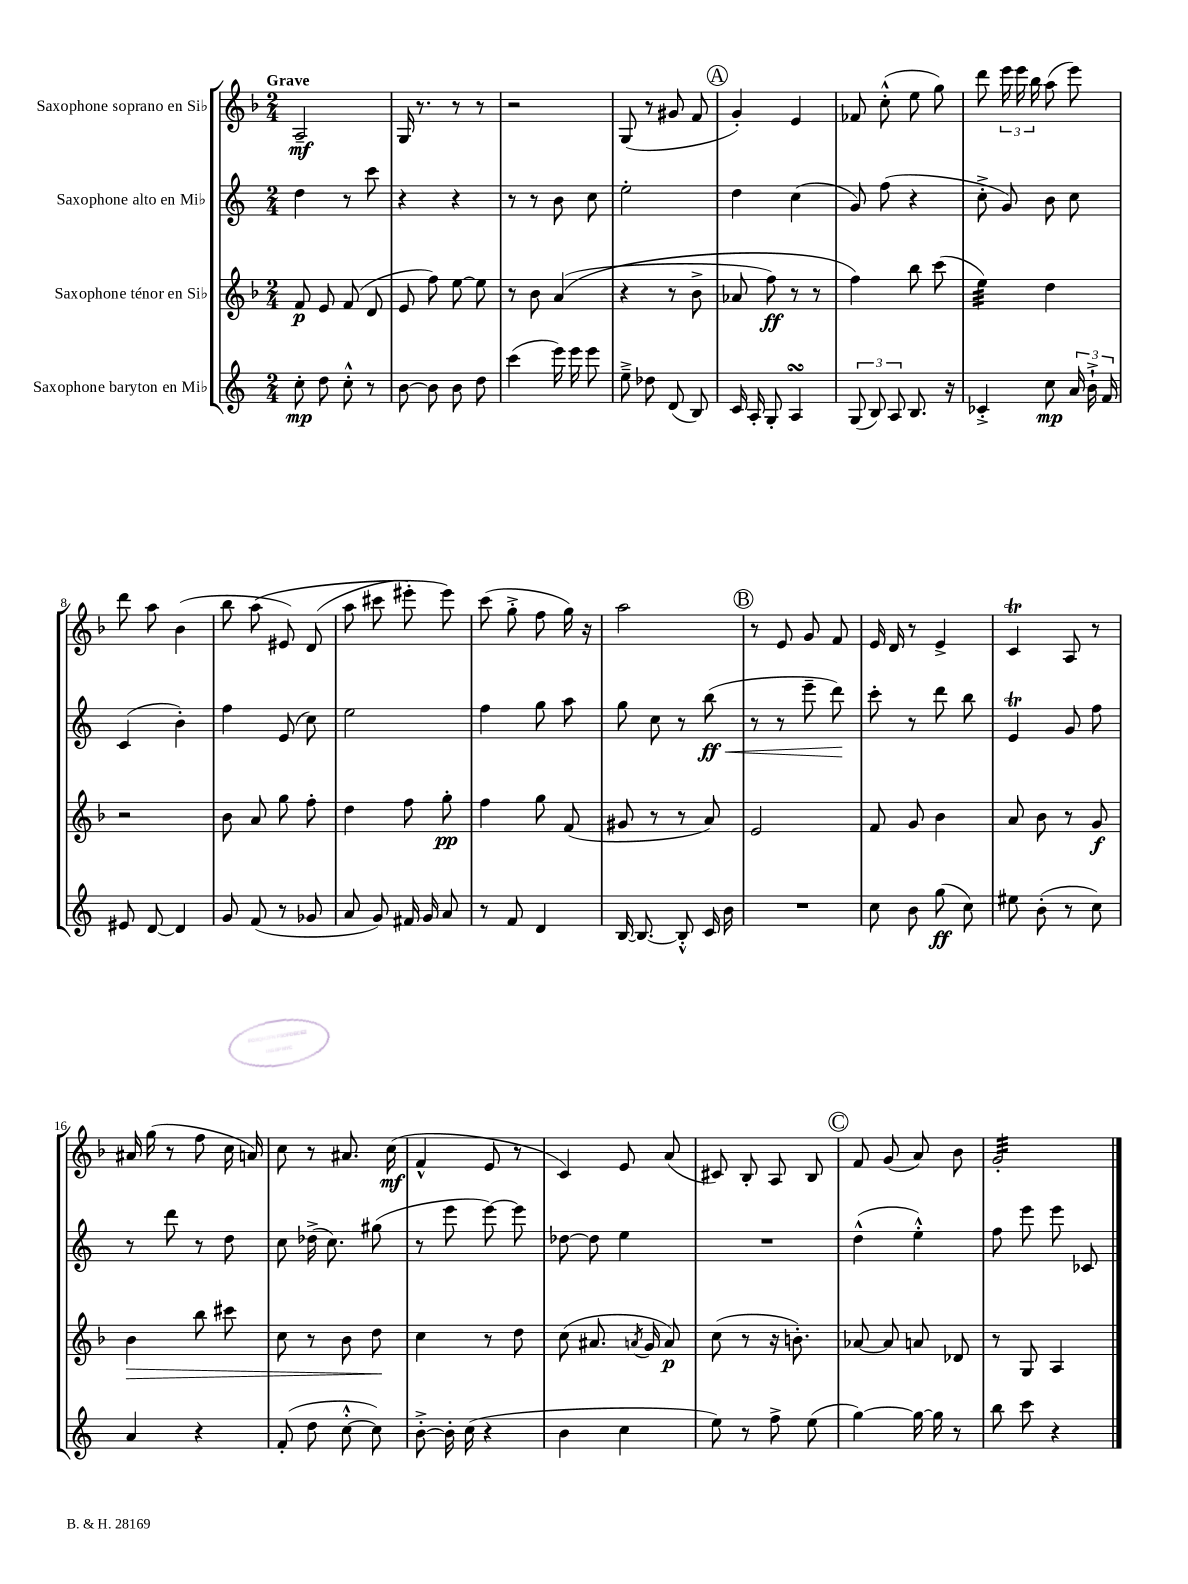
<<
\new StaffGroup <<
\new Staff = "s0" \with { instrumentName = "Saxophone soprano en Sib" } {
    \clef treble \key f \major \numericTimeSignature \time 2/4 \tempo "Grave"
    \autoBeamOff a2--\mf |
    g16 r8. r8 r8 |
    r2 |
    g8( r8 gis'8 f'8 |
    \mark \markup { \circle "A" } g'4-.) e'4 |
    fes'8 c''8-.-^( e''8 g''8) |
    d'''8 \tuplet 3/2 { e'''16 e'''16 bes''16 } a''8( e'''8) |
    d'''8 a''8 bes'4( |
    bes''8 a''8\( eis'8) d'8( |
    a''8 cis'''8 eis'''8-.) eis'''8\) |
    c'''8( g''8-.-> f''8 g''16) r16 |
    a''2 |
    \mark \markup { \circle "B" } r8 e'8 g'8 f'8 |
    e'16 d'16 r8 e'4-> |
    c'4\trill a8 r8 |
    ais'16 g''16( r8 f''8 c''16 a'16) |
    c''8 r8 ais'8. c''16\mf( |
    f'4-^ e'8 r8 |
    c'4) e'8 a'8( |
    cis'8) bes8-. a8 bes8 |
    \mark \markup { \circle "C" } f'8 g'8( a'8) bes'8 |
    g'2:32-. \bar "|." |
}
\new Staff = "s1" \with { instrumentName = "Saxophone alto en Mib" } {
    \clef treble \key c \major \numericTimeSignature \time 2/4
    \autoBeamOff d''4 r8 c'''8 |
    r4 r4 |
    r8 r8 b'8 c''8 |
    e''2-. |
    \mark \markup { \circle "A" } d''4 c''4( |
    g'8) f''8( r4 |
    c''8-.-> g'8) b'8 c''8 |
    c'4( b'4-.) |
    f''4 e'8( c''8) |
    e''2 |
    f''4 g''8 a''8 |
    g''8 c''8 r8 b''8\ff\<( |
    \mark \markup { \circle "B" } r8 r8 e'''8-- d'''8\!) |
    c'''8-. r8 d'''8 b''8 |
    e'4\trill g'8 f''8 |
    r8 d'''8 r8 d''8 |
    c''8 des''16->( c''8.) gis''8( |
    r8 e'''8 e'''8~) e'''8 |
    des''8~ des''8 e''4 |
    R2 |
    \mark \markup { \circle "C" } d''4-^( e''4-.-^) |
    f''8 e'''8 e'''8 ces'8 \bar "|." |
}
\new Staff = "s2" \with { instrumentName = "Saxophone ténor en Sib" } {
    \clef treble \key f \major \numericTimeSignature \time 2/4
    \autoBeamOff f'8\p e'8 f'8( d'8 |
    e'8 f''8) e''8~ e''8 |
    r8 bes'8 a'4(\( |
    r4 r8 bes'8-> |
    \mark \markup { \circle "A" } aes'8 f''8\ff) r8 r8 |
    f''4\) bes''8 c'''8( |
    e''4:32) d''4 |
    r2 |
    bes'8 a'8 g''8 f''8-. |
    d''4 f''8 g''8-.\pp |
    f''4 g''8 f'8( |
    gis'8 r8 r8 a'8) |
    \mark \markup { \circle "B" } e'2 |
    f'8 g'8 bes'4 |
    a'8 bes'8 r8 g'8\f |
    bes'4\> bes''8 cis'''8 |
    c''8 r8 bes'8 d''8\! |
    c''4 r8 d''8 |
    c''8( ais'8. \acciaccatura { a'8 } g'16 a'8\p) |
    c''8( r8 r16 b'8.-.) |
    \mark \markup { \circle "C" } aes'8~ aes'8 a'8 des'8 |
    r8 g8 a4 \bar "|." |
}
\new Staff = "s3" \with { instrumentName = "Saxophone baryton en Mib" } {
    \clef treble \key c \major \numericTimeSignature \time 2/4
    \autoBeamOff c''8-.\mp d''8 c''8-.-^ r8 |
    b'8~ b'8 b'8 d''8 |
    c'''4( e'''16) e'''16 e'''8 |
    e''8---> des''8 d'8( b8) |
    \mark \markup { \circle "A" } c'16 a16-. g8-. a4\turn |
    \tuplet 3/2 { g8( b8) a8 } b8. r16 |
    ces'4-.-> c''8\mp \tuplet 3/2 { a'16 b'16-!-> f'16 } |
    eis'8 d'8~ d'4 |
    g'8 f'8( r8 ges'8 |
    a'8 g'8) fis'16 g'16 a'8 |
    r8 f'8 d'4 |
    b16~ b8.~ b8-.-^ c'16 b'16 |
    \mark \markup { \circle "B" } R2 |
    c''8 b'8 g''8\ff( c''8) |
    eis''8 b'8-.( r8 c''8) |
    a'4 r4 |
    f'8-.( d''8 c''8~-.-^ c''8) |
    b'8~-.-> b'16-. c''16( r4 |
    b'4 c''4 |
    e''8) r8 f''8-> e''8( |
    \mark \markup { \circle "C" } g''4~) g''16~ g''16 r8 |
    b''8 c'''8 r4 \bar "|." |
}
>>
>>
